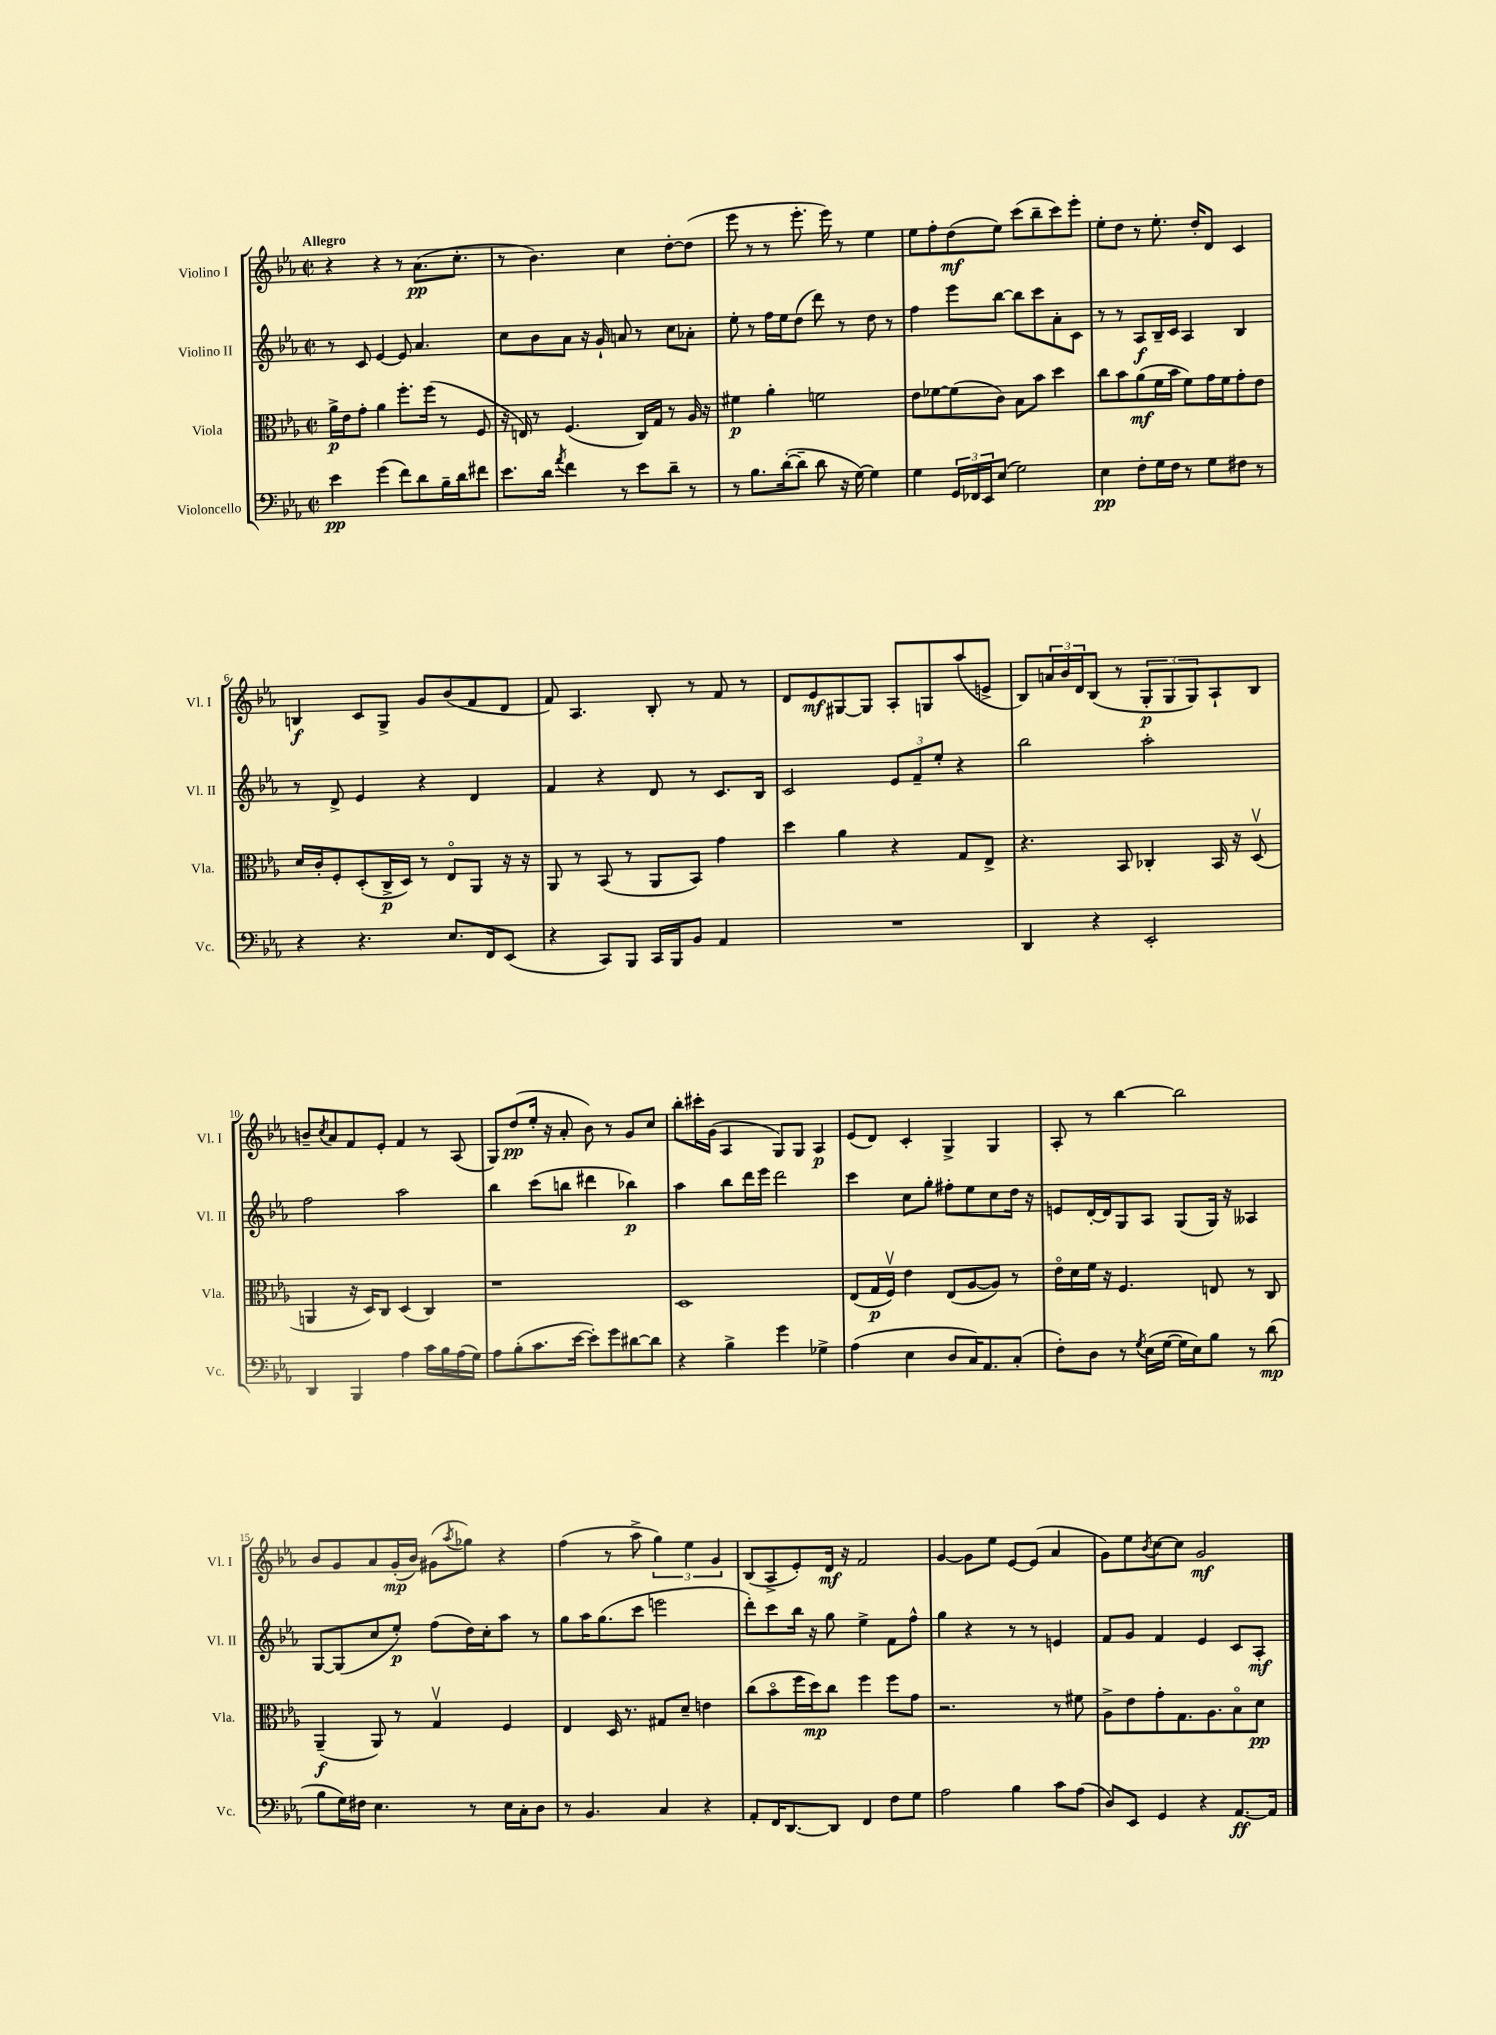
<<
\new StaffGroup <<
\new Staff = "s0" \with { instrumentName = "Violino I" shortInstrumentName = "Vl. I" } {
    \clef treble \key ees \major \defaultTimeSignature \time 2/2 \tempo "Allegro"
    r4 r4 r8 aes'8.\pp( c''8.-. |
    r8 bes'4.) c''4 d''8~-. d''8( |
    ees'''8 r8 r8 ees'''8.-. ees'''16) r8 ees''4 |
    ees''8 f''8-. d''8\mf( ees''8) c'''8( bes''8-- c'''8) ees'''8-. |
    ees''8-. d''8 r8 ees''8.-. d''16-. d'8 c'4 |
    b4\f c'8 g8-> g'8 bes'8( f'8 d'8 |
    f'8) aes4. bes8-. r8 f'8 r8 |
    d'8 ees'8\mf gis8~ gis8 aes8-. g8 aes''8( e'8-> |
    bes8) \tuplet 3/2 { a'16 bes'16 d'16 } bes8( r8 \tuplet 3/2 { g8-.\p g8 g8) } aes8-! bes8 |
    b'8-- \acciaccatura { c''8 } aes'8 f'8 ees'8-. f'4 r8 aes8( |
    g8) d''8\pp( ees''16-. r16 aes'8-. bes'8) r8 g'8 c''8 |
    bes''8-. cis'''16-. g'16( aes4 g8) g8 aes4\p |
    ees'8( d'8) c'4-. g4-> g4 |
    aes8-. r8 bes''4~ bes''2 |
    bes'8 g'8 aes'8 g'16-.\mp( bes'16) gis'8( \acciaccatura { aes''8 } ges''8) r4 |
    f''4( r8 aes''8-> \tuplet 3/2 { g''4) ees''4 g'4 } |
    bes8( aes8-> ees'8-.) d'16\mf r16 f'2 |
    g'4~ g'8 ees''8 ees'8~ ees'8( aes'4 |
    g'8) ees''8 \acciaccatura { bes'8 } c''8~ c''8 g'2\mf \bar "|." |
}
\new Staff = "s1" \with { instrumentName = "Violino II" shortInstrumentName = "Vl. II" } {
    \clef treble \key ees \major \defaultTimeSignature \time 2/2
    r8 c'8 ees'4~ ees'8 aes'4. |
    c''8 bes'8 aes'8 r16 g'16-! a'8 r8 c''8 aes'8-. |
    ees''8-. r8 f''16 ees''16 d''8( d'''8) r8 d''8 r8 |
    f''4 ees'''8 bes''8~ bes''8 c'''8 aes'8-. c'8 |
    r8 r8 aes8\f bes16-- c'16 aes4 bes4 |
    r8 d'8-> ees'4 r4 d'4 |
    f'4 r4 d'8 r8 c'8. bes16 |
    c'2 \tuplet 3/2 { ees'8 f'8-- ees''8-. } r4 |
    bes''2 aes''2-. |
    f''2 aes''2 |
    bes''4 c'''8( b''8 dis'''4 bes''4\p) |
    aes''4 bes''8 d'''16 ees'''16 d'''2 |
    c'''4 c''8 g''8-. fis''8-. ees''8 c''8 d''16 r16 |
    e'8 d'16~-. d'16 g8 aes8 g8( g16) r16 aeses4 |
    g8~ g8( c''8 ees''8-.\p) f''8( d''16) c''16-. aes''8 r8 |
    g''8 aes''16 g''8.( c'''8 e'''2 |
    d'''8-.) c'''8 bes''16 r16 g''8 ees''4-> f'8 f''8-^ |
    g''4 r4 r8 r8 e'4 |
    f'8 g'8 f'4 ees'4 c'8 aes8-.\mf \bar "|." |
}
\new Staff = "s2" \with { instrumentName = "Viola" shortInstrumentName = "Vla." } {
    \clef alto \key ees \major \defaultTimeSignature \time 2/2
    aes'16->\p ees'16 g'8-. aes'4 f''8.-. f''16( r8 f8 |
    r16 e16) r8 f4.( c16) g16 r8 aes16 r16 |
    fis'4\p aes'4-. f'2 |
    ees'8 fes'8~ fes'8( c'8) bes8 bes'8 d''4 |
    c''8 bes'8 aes'8\mf( f'16 bes'16 f'8) g'16 f'16 g'8-. ees'8 |
    d'16 c'16-. f8-. d8-.( c16->\p d16) r8 ees8\flageolet aes,8 r16 r16 |
    aes,8 r8 bes,8( r8 aes,8 bes,8) g'4 |
    d''4 aes'4 r4 g8 ees8-> |
    r4. bes,8 ces4-. bes,16 r16 d8\upbow( |
    a,4 r16 d16) c8 d4( c4) |
    r1 |
    d1 |
    ees8( g16\p f16\upbow) ees'4 ees8( aes8~ aes8) r8 |
    ees'16\flageolet d'16 f'16 r16 f4. e8 r8 c8 |
    aes,4--\f( aes,8) r8 g4\upbow f4 |
    ees4 d16 r8. gis8 d'8-- e'4 |
    c''8( bes'8\flageolet f''16 d''16\mp) c''8 f''4 f''8 g'8 |
    r2. r8 fis'8 |
    aes8-> ees'8 g'8-. g8. aes8. bes8\flageolet d'8\pp \bar "|." |
}
\new Staff = "s3" \with { instrumentName = "Violoncello" shortInstrumentName = "Vc." } {
    \clef bass \key ees \major \defaultTimeSignature \time 2/2
    ees'4\pp g'4( f'8) d'8 bes16-- d'16 fis'8 |
    ees'8. d'16 \acciaccatura { aes'8 } f'4 r8 ees'8 d'8-- r8 |
    r8 bes8. d'16~-.( d'8-- d'8 r16 g16~) g4 |
    g4 \tuplet 3/2 { g,16 fes,16 ees,16 } ees8( g2) |
    ees4\pp f8-. g16 f16 r8 g8 fis8 r8 |
    r4 r4. ees8. f,16 ees,8( |
    r4 c,8) bes,,8 c,16 bes,,16 bes,8 aes,4 |
    R1 |
    d,4 r4 ees,2-. |
    d,4 bes,,4 aes4 c'16 bes16 aes16( g16) |
    aes8 bes8-.( c'8. ees'16~ ees'8-.) g'8 dis'8~ dis'8 |
    r4 bes4-> g'4 ges4-> |
    aes4( ees4 d8 c16) aes,8. c8-.( |
    f8-.) d8 r8 \acciaccatura { g8 } ees16( g16~ g16 ees16) bes8 r8 d'8\mp( |
    bes8 g16) fis16 ees4. r8 ees16 c16-. d8 |
    r8 bes,4. c4 r4 |
    aes,8-. f,16 d,8.~ d,8 f,4 f8 g8 |
    aes2 bes4 c'8 aes8( |
    d8) ees,8 g,4 r4 aes,8.~\ff aes,16 \bar "|." |
}
>>
>>
